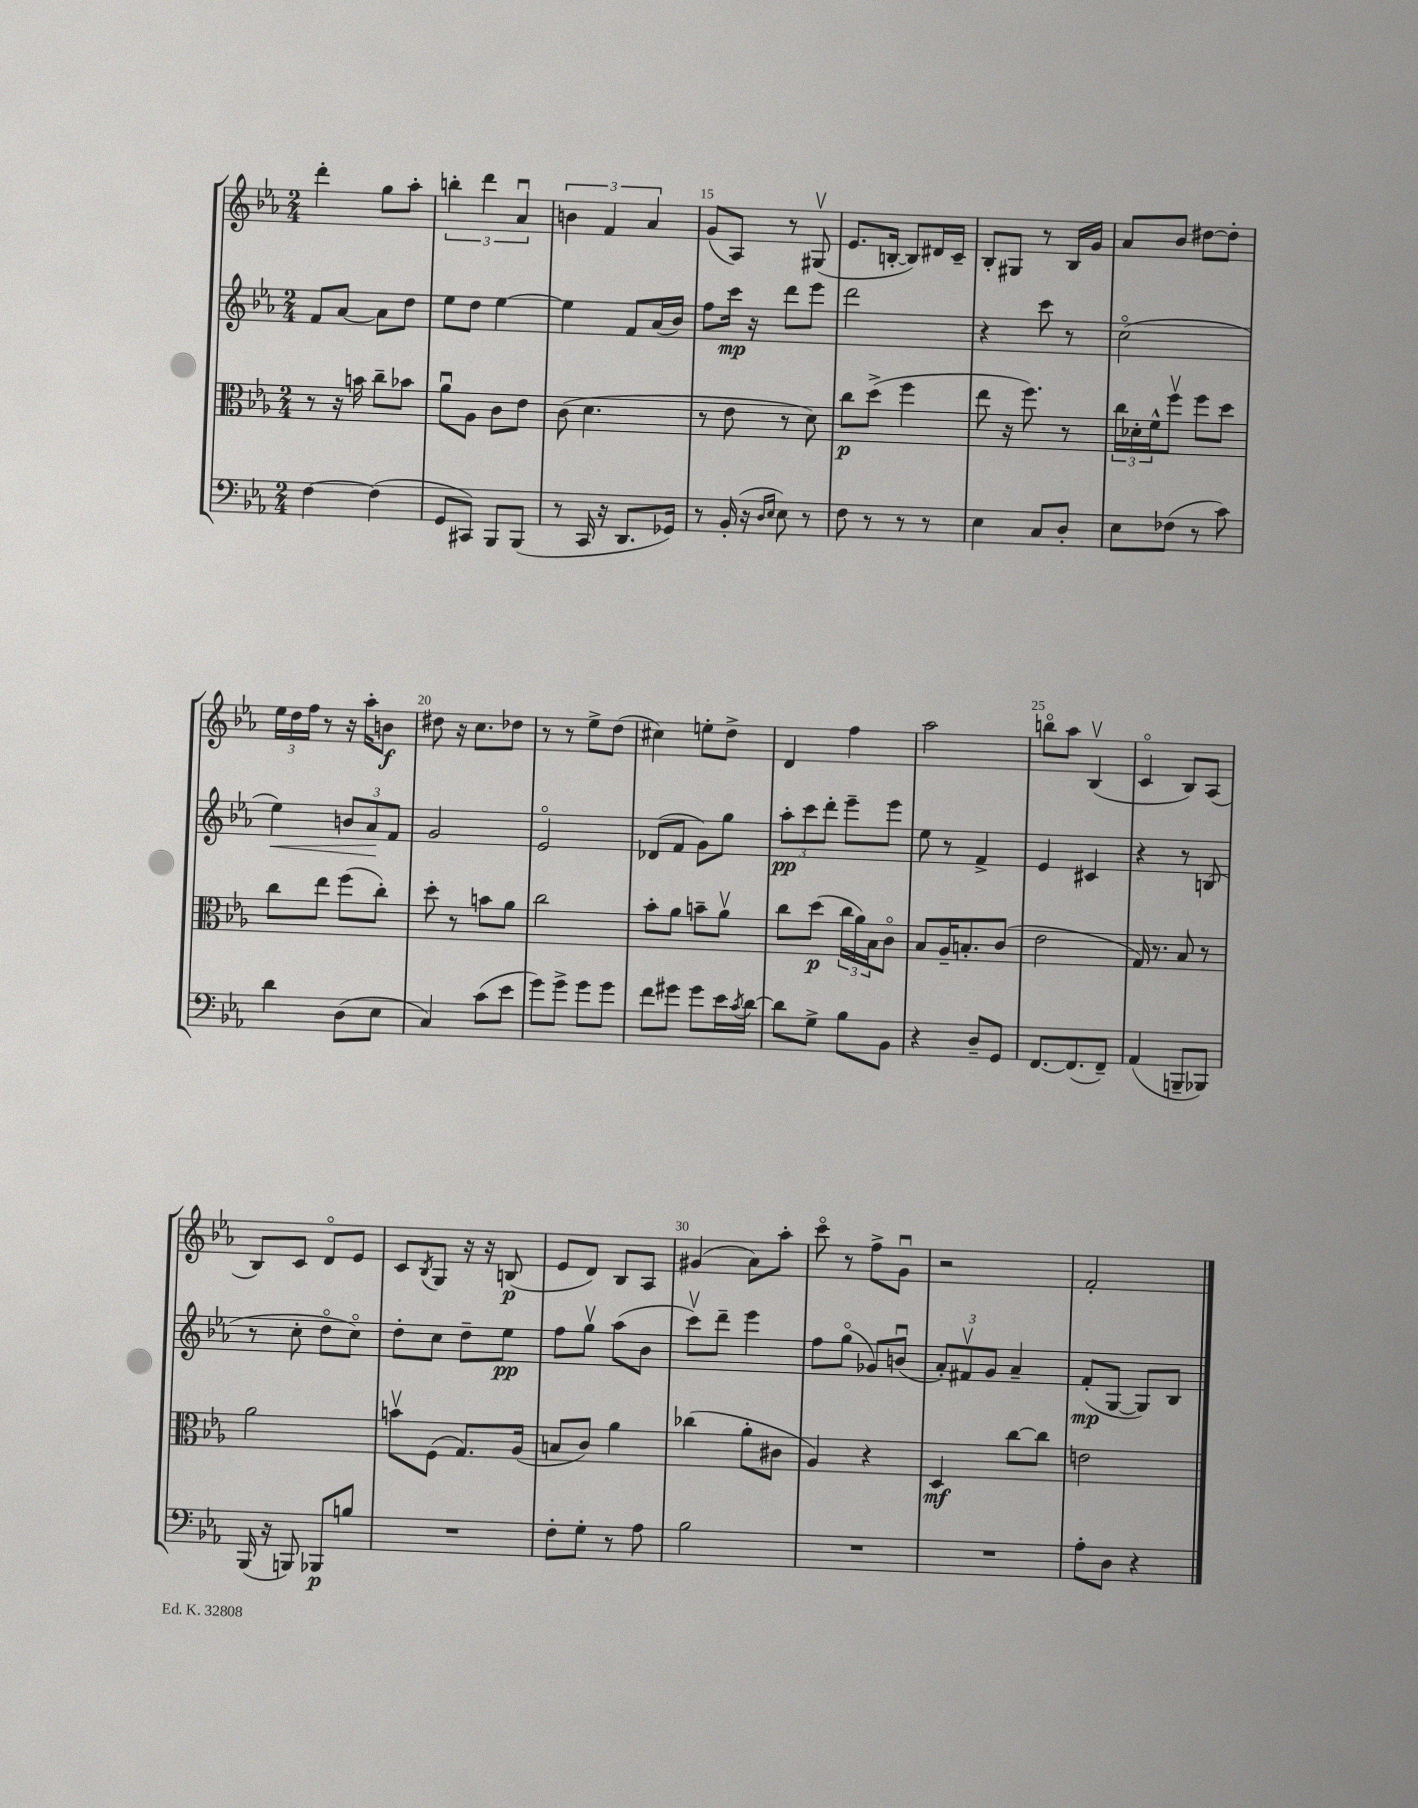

**kern	**dynam	**kern	**dynam	**kern	**dynam	**kern	**dynam
*part4	*part4	*part3	*part3	*part2	*part2	*part1	*part1
*staff4	*staff4	*staff3	*staff3	*staff2	*staff2	*staff1	*staff1
*clefF4	*	*clefC3	*	*clefG2	*	*clefG2	*
*k[b-e-a-]	*	*k[b-e-a-]	*	*k[b-e-a-]	*	*k[b-e-a-]	*
*M2/4	*	*M2/4	*	*M2/4	*	*M2/4	*
=12	=12	=12	=12	=12	=12	=12	=12
[4F\	.	8r	.	8f/L	.	4ddd'\	.
.	.	16r	.	[8a-/J	.	.	.
.	.	16bn\	.	.	.	.	.
(4F\]	.	8cc~\L	.	8a-\L]	.	8gg\L	.
.	.	8b-X\J	.	8dd\J	.	8aa-'\J	.
=13	=13	=13	=13	=13	=13	=13	=13
8GG/L	.	8a-u\L	.	8ee-\L	.	6bbn'\	.
8CC#X/J)	.	8A-\J	.	8dd\J	.	.	.
.	.	.	.	.	.	6ddd\	.
8BBB-/L	.	8c\L	.	[4ee-\	.	.	.
.	.	.	.	.	.	6a-u/	.
(8BBB-/J	.	8e-\J	.	.	.	.	.
=14	=14	=14	=14	=14	=14	=14	=14
8r	.	(8c\	.	4ee-\]	.	6bn\	.
16CC/	.	4.d\	.	.	.	.	.
.	.	.	.	.	.	6f/	.
16r	.	.	.	.	.	.	.
8.DD/L	.	.	.	8f/L	.	.	.
.	.	.	.	.	.	6a-/	.
.	.	.	.	(16a-/L	.	.	.
16GG-X/Jk)	.	.	.	16b-/JJ)	.	.	.
=15	=15	=15	=15	=15	=15	=15	=15
8r	.	8r	.	8ff\L	.	(8g/L	.
(16BB-'/	.	8e-\	.	16ccc\Jk	mp	8A-/J)	.
16r	.	.	.	16r	.	.	.
16qqD/LL	.	.	.	.	.	.	.
16qqE-/JJ	.	.	.	.	.	.	.
8E-\)	.	8r	.	8ddd\L	.	8r	.
8r	.	8d\)	.	8eee-\J	.	(8G#Xv/	.
=16	=16	=16	=16	=16	=16	=16	=16
8F\	.	8cc\L	p	2ddd\	.	8.e-/L	.
8r	.	(8dd^\J	.	.	.	.	.
.	.	.	.	.	.	[16Bn'/Jk	.
8r	.	4ff\	.	.	.	8B/L])	.
8r	.	.	.	.	.	16d#X/L	.
.	.	.	.	.	.	16c~/JJ	.
=17	=17	=17	=17	=17	=17	=17	=17
4E-\	.	8ee-\	.	4r	.	8B-'/L	.
.	.	16r	.	.	.	8G#X/J	.
.	.	8.ff\)	.	.	.	.	.
8C/L	.	.	.	8ccc\	.	8r	.
8D'/J	.	8r	.	8r	.	16B-/LL	.
.	.	.	.	.	.	16g/JJ	.
=18	=18	=18	=18	=18	=18	=18	=18
8E-\L	.	24cc\LL	.	(2cc\	.	8a-/L	.
.	.	24d-X'\	.	.	.	.	.
.	.	24f^^\J	.	.	.	.	.
(8F-X\J	.	8ffv\J	.	.	.	8b-/J	.
8r	.	8ff\L	.	.	.	[8dd#X\L	.
8c\)	.	8dd\J	.	.	.	8dd#'\J]	.
!!LO:LB:g=z
=19	=19	=19	=19	=19	=19	=19	=19
!	!	!	!	!	!LO:HP:b	!	!
4d\	.	8cc\L	.	4ee-\)	<	24ee-\LL	.
.	.	.	.	.	.	24dd\	.
.	.	.	.	.	.	24ff\JJ	.
.	.	8ee-\J	.	.	.	8r	.
(8D\L	.	(8ff\L	.	12bn/L	.	16r	.
.	.	.	.	.	.	16aa-'\KL	.
.	.	.	.	12a-/	.	.	.
8E-\J	.	8cc'\J)	.	.	.	8bn\J	f
.	.	.	.	12f/J	[	.	.
=20	=20	=20	=20	=20	=20	=20	=20
4C/)	.	8dd'\	.	2g/	.	8dd#X\	.
.	.	8r	.	.	.	16r	.
.	.	.	.	.	.	8.cc\L	.
(8c\L	.	8bn\L	.	.	.	.	.
8e-\J	.	8a-\J	.	.	.	8dd-X\J	.
=21	=21	=21	=21	=21	=21	=21	=21
8g\L)	.	2cc\	.	2e-/	.	8r	.
8g^\J	.	.	.	.	.	8r	.
8g\L	.	.	.	.	.	8ee-^\L	.
8g\J	.	.	.	.	.	(8dd\J	.
=22	=22	=22	=22	=22	=22	=22	=22
8f\L	.	8b-'\L	.	(8d-X/L	.	4cc#X\)	.
8g#X\J	.	8a-\J	.	8f/J	.	.	.
8g#\L	.	8bn~\L	.	8g\L)	.	8een'\L	.
16e-\L	.	8a-v\J	.	8gg\J	.	8dd^\J	.
8qc/	.	.	.	.	.	.	.
[16d\JJ	.	.	.	.	.	.	.
=23	=23	=23	=23	=23	=23	=23	=23
8d\L]	.	8cc\L	.	12aa-'\L	pp	4d/	.
.	.	.	.	12ccc\	.	.	.
8G^\J	.	(8dd\J	p	.	.	.	.
.	.	.	.	12ddd'\J	.	.	.
8B-\L	.	24cc\LL	.	8eee-~\L	.	4ff\	.
.	.	24a-\)	.	.	.	.	.
.	.	24B-\J	.	.	.	.	.
8BB-\J	.	8c\J	.	8eee-\J	.	.	.
=24	=24	=24	=24	=24	=24	=24	=24
4r	.	8B-/L	.	8ee-\	.	2aa-\	.
.	.	16A-~/K	.	8r	.	.	.
.	.	8.Bn'/	.	.	.	.	.
8D~/L	.	.	.	4f^/	.	.	.
8GG/J	.	(8c/J	.	.	.	.	.
=25	=25	=25	=25	=25	=25	=25	=25
[8.FF/L	.	2e-\	.	4e-/	.	8bbn\L	.
.	.	.	.	.	.	8aa-\J	.
(8.FF/]	.	.	.	.	.	.	.
.	.	.	.	4c#X/	.	(4B-v/	.
8FF~/J)	.	.	.	.	.	.	.
=26	=26	=26	=26	=26	=26	=26	=26
(4AA-/	.	16G/)	.	4r	.	4c/	.
.	.	8.r	.	.	.	.	.
8BBBn~/L	.	8B-/	.	8r	.	8B-/L)	.
8BBB-X/J)	.	8r	.	(8Bn/	.	(8A-/J	.
!!LO:LB:g=z
=27	=27	=27	=27	=27	=27	=27	=27
(16BBB-/	.	2a-\	.	8r	.	8B-/L)	.
16r	.	.	.	.	.	.	.
8BBBn/)	.	.	.	8cc'\	.	8c/J	.
8BBB-X/L	p	.	.	8dd\L	.	8d/L	.
8Bn/J	.	.	.	8cc\J)	.	8e-/J	.
=28	=28	=28	=28	=28	=28	=28	=28
2r	.	8bnv\L	.	8dd'\L	.	8c/L	.
.	.	.	.	.	.	8qB-/	.
.	.	(8F\J	.	8cc\J	.	8G/J	.
.	.	8.G/L)	.	8dd~\L	.	16r	.
.	.	.	.	.	.	16r	.
.	.	.	.	8ee-\J	pp	(8Bn/	p
.	.	(16A-/Jk	.	.	.	.	.
=29	=29	=29	=29	=29	=29	=29	=29
8F'\L	.	8Bn/L	.	8ff\L	.	8e-/L	.
8G'\J	.	8c/J)	.	8ggv\J	.	8d/J)	.
8r	.	4a-\	.	(8aa-\L	.	8B-/L	.
8A-\	.	.	.	8b-\J	.	8A-/J	.
=30	=30	=30	=30	=30	=30	=30	=30
2B-\	.	(4cc-X\	.	8cccv\L)	.	(4g#X/	.
.	.	.	.	8ddd~\J	.	.	.
.	.	8a-'\L	.	4eee-\	.	8a-\L)	.
.	.	8c#X\J	.	.	.	8aa-'\J	.
=31	=31	=31	=31	=31	=31	=31	=31
2r	.	4A-/)	.	8ff\L	.	8ccc\	.
.	.	.	.	(8gg\J	.	8r	.
.	.	4r	.	8g-X/L)	.	8ff^\L	.
.	.	.	.	(8bnu/J	.	8gu\J	.
=32	=32	=32	=32	=32	=32	=32	=32
2r	.	4D/	mf	12a-'/L)	.	2r	.
.	.	.	.	12f#Xv/	.	.	.
.	.	.	.	12g/J	.	.	.
.	.	[8cc\L	.	4a-~/	.	.	.
.	.	8cc\J]	.	.	.	.	.
=33	=33	=33	=33	=33	=33	=33	=33
8A-'\L	.	2en\	.	(8f'/L	mp	2f'/	.
8D\J	.	.	.	[8G/J	.	.	.
4r	.	.	.	8G/L])	.	.	.
.	.	.	.	8B-/J	.	.	.
==	==	==	==	==	==	==	==
*-	*-	*-	*-	*-	*-	*-	*-
